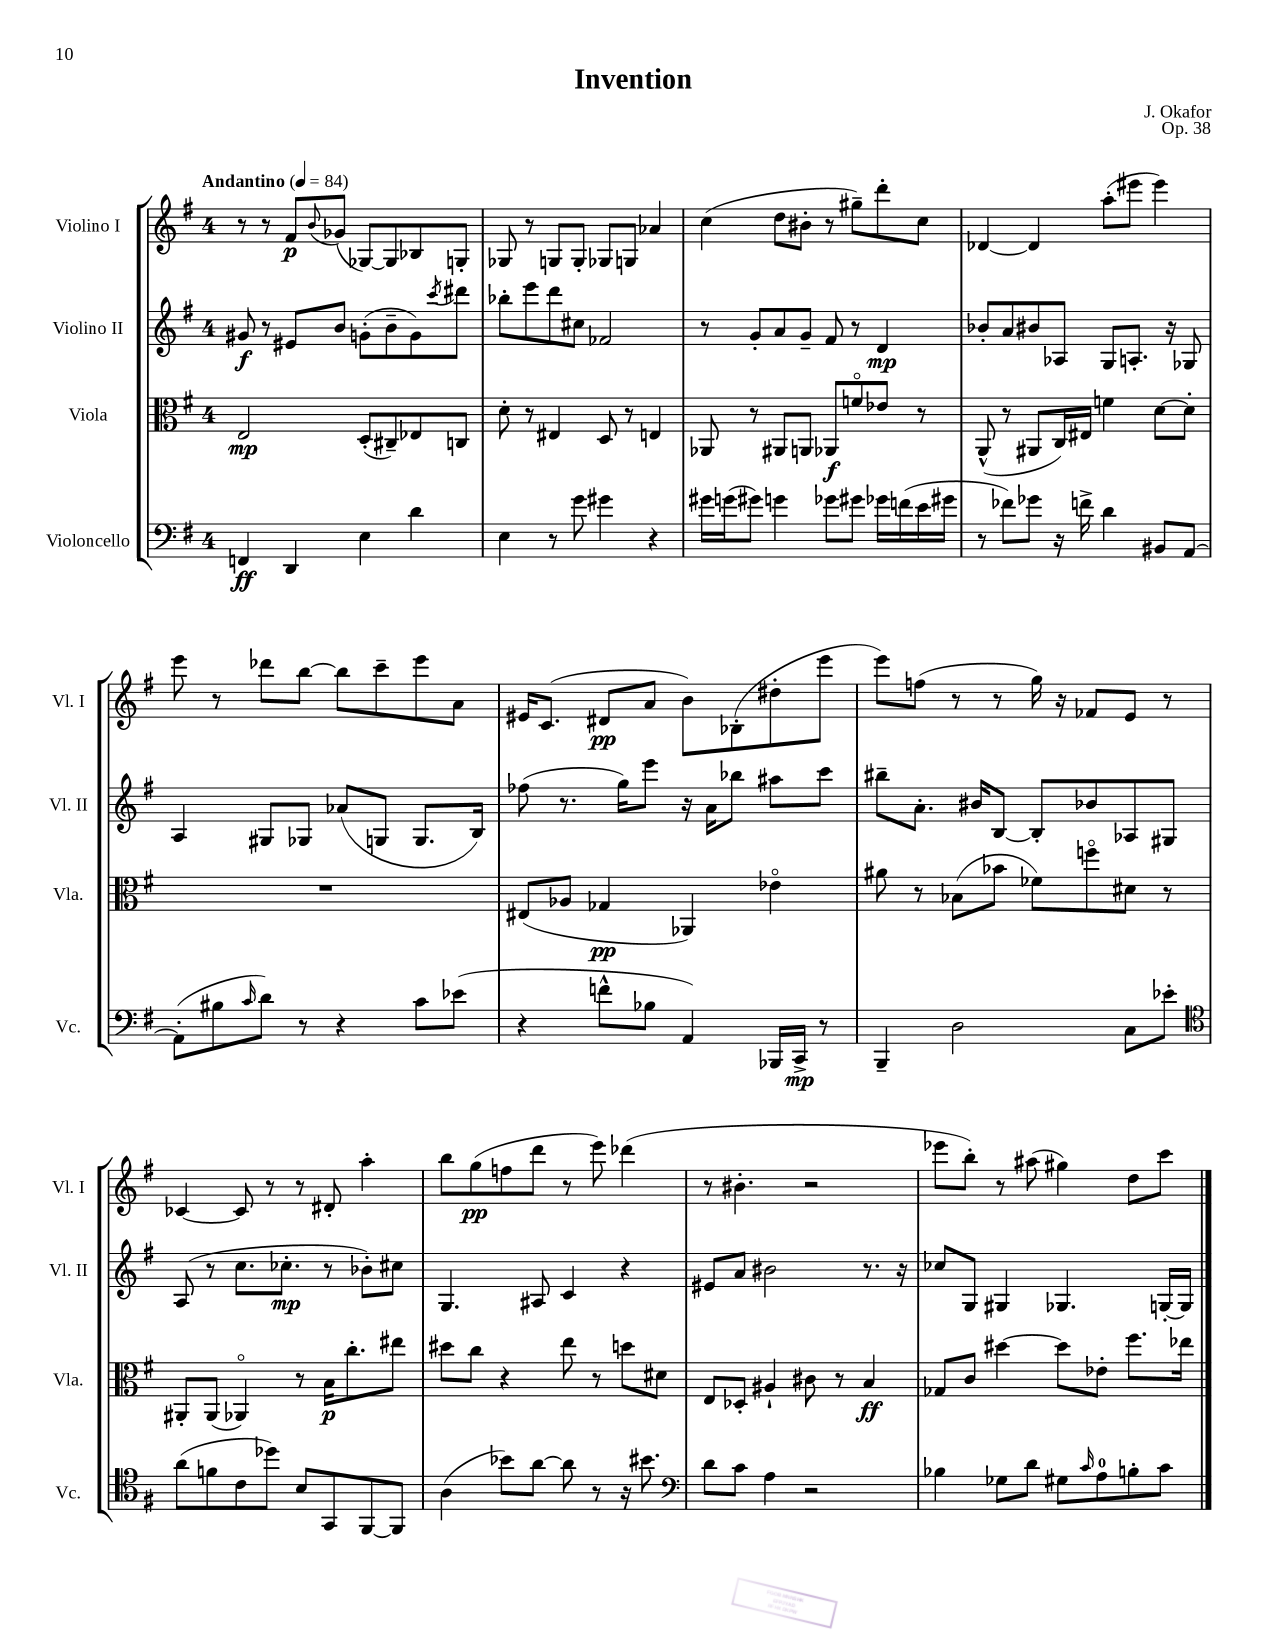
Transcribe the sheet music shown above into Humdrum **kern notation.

**kern	**kern	**kern	**kern
*staff4	*staff3	*staff2	*staff1
*clefF4	*clefC3	*clefG2	*clefG2
*k[f#]	*k[f#]	*k[f#]	*k[f#]
*M4/4	*M4/4	*M4/4	*M4/4
*MM84	*MM84	*MM84	*MM84
4FF	2E	8g#	8r
.	.	8r	8r
4DD	.	8e#	8f#
.	.	.	8qqb
.	.	8b	(8g-
4E	(8D'	(8g'	[8G-)
.	8C#~)	8b~	8G-]
4d	8E-	8g)	8B-
.	.	8qccc	.
.	8C	8ddd#	8G'
=	=	=	=
4E	8d'	8bb-'	8G-
.	8r	8eee	8r
8r	4E#	8ddd	8G
8g	.	8cc#	8G'
4g#	8D	2f-	8G-
.	8r	.	8G
4r	4E	.	4a-
=	=	=	=
16g#	8AA-	8r	(4cc
(16g	.	.	.
8g#)	8r	8g'	.
4g	8AA#	8a	8dd
.	8AA	8g~	8b#'
8g-	8AA-	8f#	8r
8g#	8fo	8r	8gg#~)
16g-	8e-	4d	8ddd'
(16f	.	.	.
16e	8r	.	8cc
16g#	.	.	.
=	=	=	=
8r	(8AA^^	8b-'	[4d-
8f-)	8r	8a	.
8g-	8AA#	8b#	4d-]
16r	16C)	8A-	.
16f^	16E#	.	.
4d	4f	8G	(8aa'
.	.	8.A'	8eee#
8BB#	[8d	.	4eee#)
.	.	16r	.
[8AA	8d']	8G-	.
=	=	=	=
(8AA']	1r	4A	8eee
8B#	.	.	8r
16qqc	.	.	.
8d)	.	8G#	8ddd-
8r	.	8G-	[8bb
4r	.	(8a-	8bb]
.	.	8G	8ccc~
8c	.	8.G	8eee
(8e-	.	.	8a
.	.	16B)	.
=	=	=	=
4r	(8E#	(8ff-	16e#
.	.	.	(8.c
.	8A-	8.r	.
8f^^	4G-	.	8d#
.	.	16gg)	.
8B-	.	8eee	8a
4AA)	4AA-)	16r	8b)
.	.	16a	.
.	.	8bb-	(8B-'
16BBB-	4e-o	8aa#	8dd#'
16CC^	.	.	.
8r	.	8ccc	8eee
=	=	=	=
4BBB~	8a#	8bb#~	8eee)
.	8r	8.a'	(8ff
2D	(8B-	.	8r
.	.	16b#	.
.	8b-	[8B	8r
.	8f-)	8B']	16gg)
.	.	.	16r
.	8ffo	8b-	8f-
8C	8d#	8A-	8e
8e-'	8r	8G#	8r
=	=	=	=
*clefC4	*	*	*
(8a	8AA#'	(8A	[4c-
8f	(8AA#	8r	.
8c	4AA-o)	8.cc	8c-]
8dd-)	.	.	8r
.	.	8.cc-'	.
8B	8r	.	8r
8GG	16B	8r	8d#'
.	8.cc'	.	.
[8FF#	.	8b-')	4aa'
8FF#]	8ee#	8cc#	.
=	=	=	=
(4A	8dd#	4.G	8bb
.	8cc	.	(8gg
8b-)	4r	.	8ff
[8a	.	8A#	8ddd
8a]	8ee	4c	8r
8r	8r	.	8eee)
16r	8dd	4r	(4ddd-
8.b#	.	.	.
.	8d#	.	.
=	=	=	=
*clefF4	*	*	*
8d	8E	8e#	8r
8c	8D-'	8a	4.b#'
4A	4A#`	2b#	.
2r	8c#	.	2r
.	8r	.	.
.	4B	8.r	.
.	.	16r	.
=	=	=	=
4B-	8G-	8cc-	8eee-
.	8c	8G	8bb')
8G-	[4dd#	4G#	8r
8d	.	.	(8aa#
8G#	8dd#]	4.G-	4gg#)
16qqc	.	.	.
8A	8e-'	.	.
8B'	8.ff#	.	8dd
8c	.	[16G'	8ccc
.	16ee-	16G]	.
==	==	==	==
*-	*-	*-	*-
